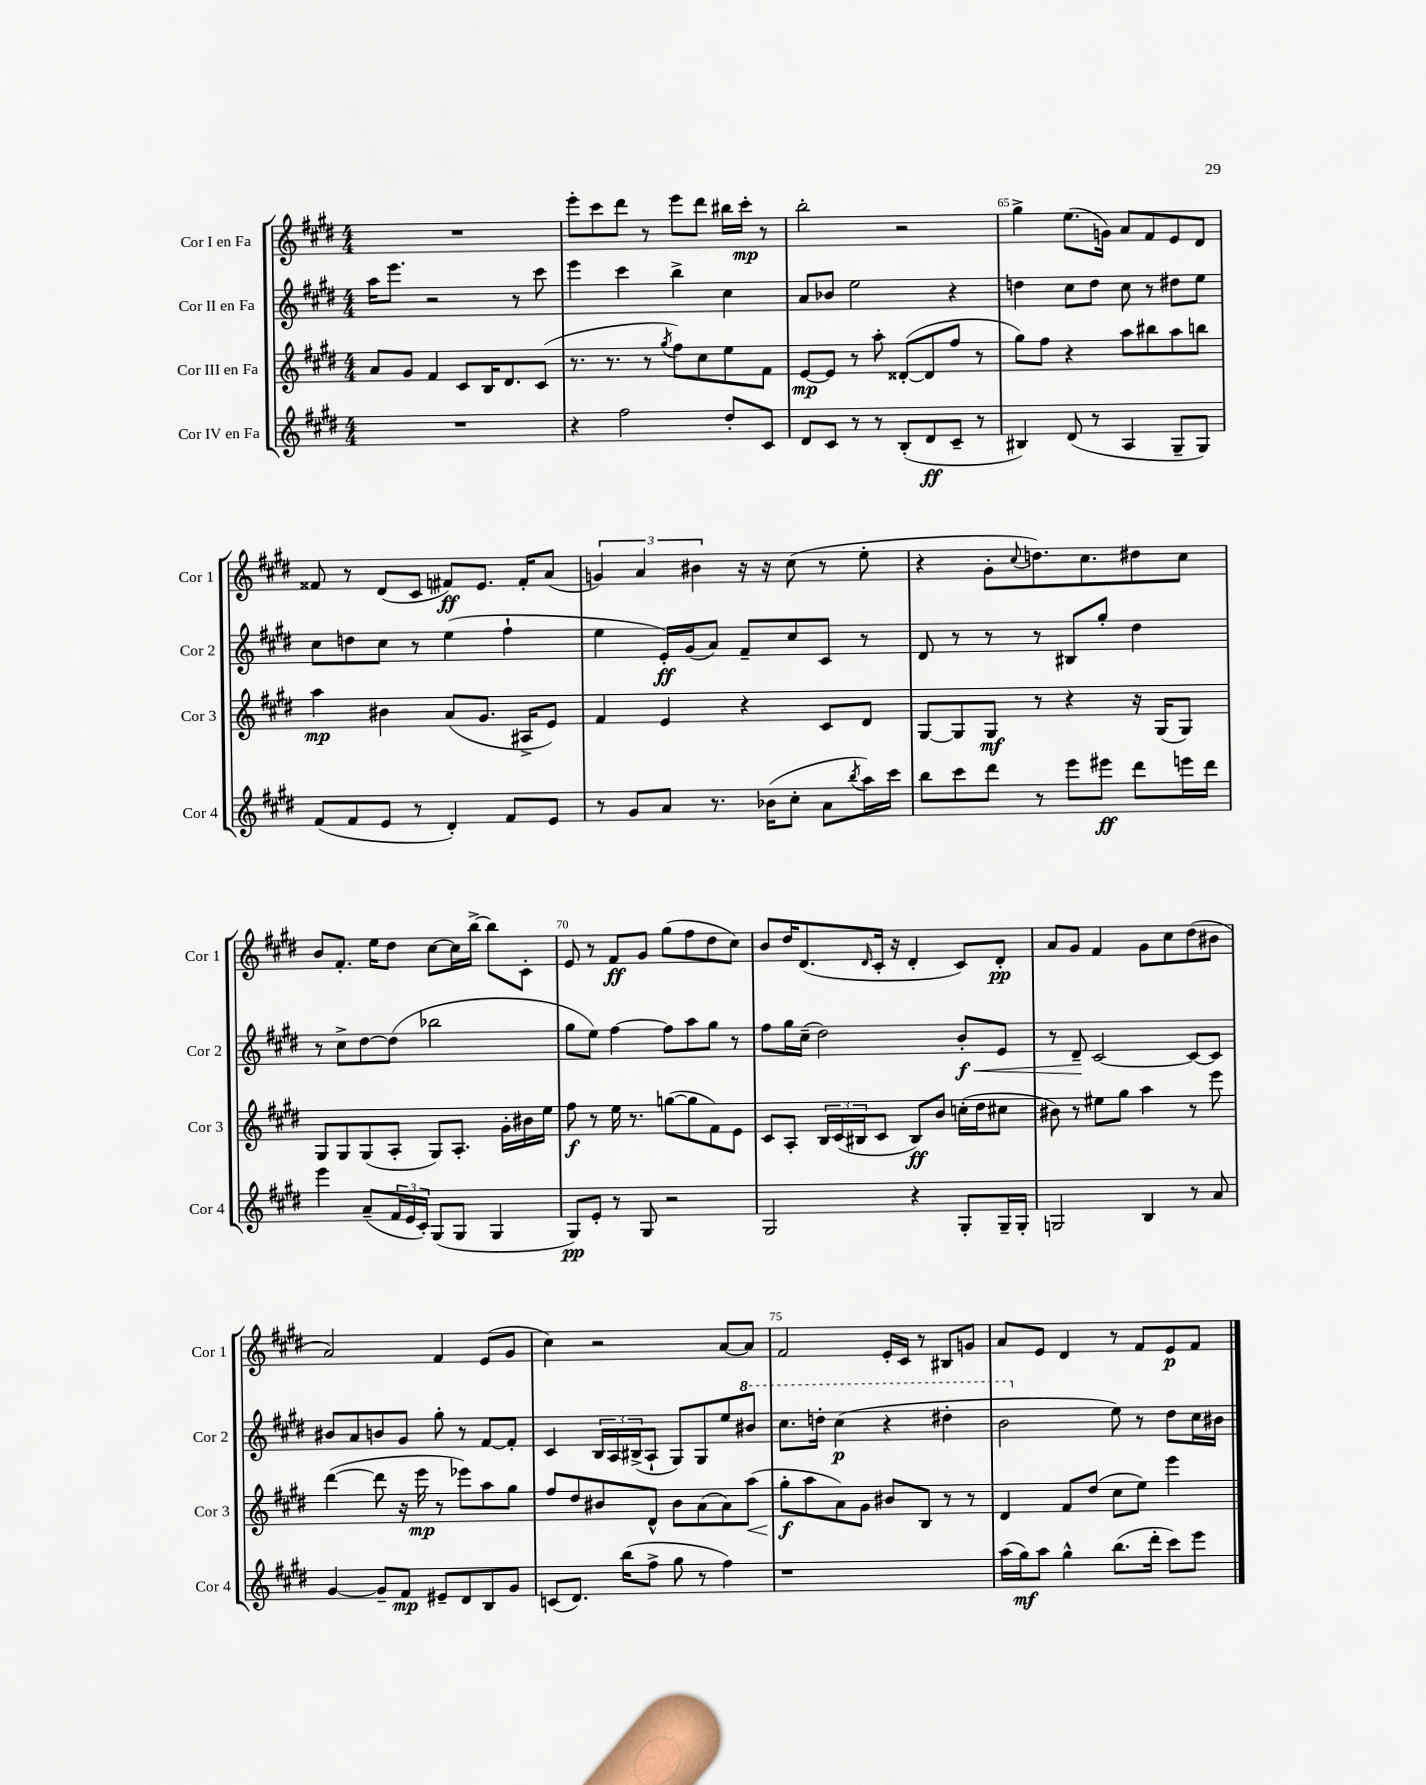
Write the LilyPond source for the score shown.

<<
\new StaffGroup <<
\new Staff = "s0" \with { instrumentName = "Cor I en Fa" shortInstrumentName = "Cor 1" } {
    \clef treble \key e \major \numericTimeSignature \time 4/4
    R1 |
    e'''8-. cis'''8 dis'''8 r8 e'''8 dis'''8 bis''16 cis'''16-.\mp r8 |
    b''2-. r2 |
    gis''4-> e''8.( g'16) a'8 fis'8 e'8 dis'8 |
    fisis'8 r8 dis'8( cis'8 fis'8\ff) e'8. fis'16-. a'8( |
    \tuplet 3/2 { g'4) a'4 bis'4 } r16 r16 cis''8( r8 e''8-. |
    r4 gis'8-. \appoggiatura { cis''8 } d''8.) cis''8. dis''8 cis''8 |
    b'8 fis'8.-. e''16 dis''8 cis''8~ cis''16 b''16~-> b''8 cis'8-. |
    e'8 r8 fis'8\ff gis'8 gis''8( fis''8 dis''8 cis''8) |
    b'8 dis''16 dis'8.( \grace { dis'16 } cis'16-. r16 dis'4-. cis'8) dis'8-.\pp |
    a'8 gis'8 fis'4 gis'8 cis''8 dis''8( bis'8 |
    a'2) fis'4 e'8( gis'8 |
    cis''4) r2 a'8~ a'8 |
    fis'2 e'16-. cis'16 r8 bis8 g'8 |
    a'8 e'8 dis'4 r8 fis'8 e'8\p fis'8 \bar "|." |
}
\new Staff = "s1" \with { instrumentName = "Cor II en Fa" shortInstrumentName = "Cor 2" } {
    \clef treble \key e \major \numericTimeSignature \time 4/4
    a''16 e'''8. r2 r8 cis'''8 |
    e'''4 cis'''4 b''4-> cis''4 |
    a'8 bes'8 e''2 r4 |
    d''4 cis''8 d''8 cis''8 r8 dis''8 e''8 |
    cis''8 d''8 cis''8 r8 e''4( fis''4-! |
    e''4 e'16-.\ff) gis'16( a'8) fis'8-- cis''8 cis'8 r8 |
    dis'8 r8 r8 r8 bis8 gis''8-. dis''4 |
    r8 cis''8-> dis''8~ dis''8( bes''2 |
    gis''8 e''8) fis''4~ fis''8 a''8 gis''8 r8 |
    fis''8 gis''16 cis''16--( dis''2) b'8-.\f\< e'8 |
    r8 dis'8--\! cis'2~ cis'8~ cis'8 |
    bis'8 a'8 b'8 gis'8 gis''8-. r8 fis'8~ fis'8-. |
    cis'4 \tuplet 3/2 { b16 a16 bis16->( } a8-! gis8) gis8 e''8 \ottava #1 bis''8 |
    cis'''8. d'''16-. cis'''4\p( r4 dis'''4-. |
    b''2 \ottava #0 e''8) r8 dis''8 cis''16 bis'16 \bar "|." |
}
\new Staff = "s2" \with { instrumentName = "Cor III en Fa" shortInstrumentName = "Cor 3" } {
    \clef treble \key e \major \numericTimeSignature \time 4/4
    a'8 gis'8 fis'4 cis'8 b16 dis'8. cis'8( |
    r8. r8. r8 \acciaccatura { gis''8 } fis''8) cis''8 e''8 fis'8 |
    e'8~\mp e'8 r8 a''8-. disis'8~-.( disis'8 fis''8 r8 |
    gis''8) fis''8 r4 a''8 bis''8 a''8 b''8 |
    a''4\mp bis'4 a'8( gis'8. ais16-> e'8) |
    fis'4 e'4 r4 cis'8 dis'8 |
    gis8~ gis8 gis8\mf r8 r4 r16 gis16( gis8) |
    gis8 gis8 gis8( a8-. gis8) a8.-. gis'16-. bis'16 e''16 |
    fis''8\f r8 e''16 r8. g''8~( g''8 fis'8) e'8 |
    cis'8 a8-. \tuplet 3/2 { b16 cis'16( bis16 } cis'8 bis8\ff) b'8 c''16-.( dis''16 cis''8 |
    bis'8) r8 eis''8 gis''8 a''4 r8 e'''8 |
    dis'''4~( dis'''8 r16 e'''16\mp r8 ees'''8) a''8 gis''8 |
    fis''8 dis''8 bis'8 dis'8-^ bis'8 a'8( a'8) a''8\<( |
    gis''8-.\f\! a''8 a'8) gis'8 bis'8 b8 r8 r8 |
    dis'4 fis'8 dis''8( cis''8 e''8) e'''4 \bar "|." |
}
\new Staff = "s3" \with { instrumentName = "Cor IV en Fa" shortInstrumentName = "Cor 4" } {
    \clef treble \key e \major \numericTimeSignature \time 4/4
    R1 |
    r4 fis''2 dis''8-. cis'8 |
    dis'8 cis'8 r8 r8 b8-.( dis'8\ff cis'8-- r8 |
    bis4) dis'8( r8 a4 gis8-- gis8) |
    fis'8( fis'8 e'8 r8 dis'4-.) fis'8 e'8 |
    r8 gis'8 a'8 r8. bes'16( cis''8-. a'8 \acciaccatura { b''8 } a''16) cis'''16 |
    b''8 cis'''8 dis'''8 r8 e'''8 eis'''8\ff dis'''8 e'''16 dis'''16 |
    e'''4 a'8--( \tuplet 3/2 { fis'16 e'16 cis'16-.) } gis8( gis8 gis4 |
    gis8\pp) e'8-. r8 gis8 r2 |
    gis2 r4 gis8-. gis16-- gis16-. |
    g2 b4 r8 a'8 |
    gis'4~ gis'8-- fis'8\mp eis'8-- dis'8 b8 gis'8 |
    c'8( dis'8.) b''16( fis''8-> gis''8 r8 fis''4) |
    r1 |
    a''16( gis''16\mf) a''8 gis''4-^ b''8.( dis'''16-. cis'''8) e'''8 \bar "|." |
}
>>
>>
\layout { \context { \Score currentBarNumber = #62 \override BarNumber.break-visibility = ##(#f #t #t) barNumberVisibility = #(every-nth-bar-number-visible 5) } }
